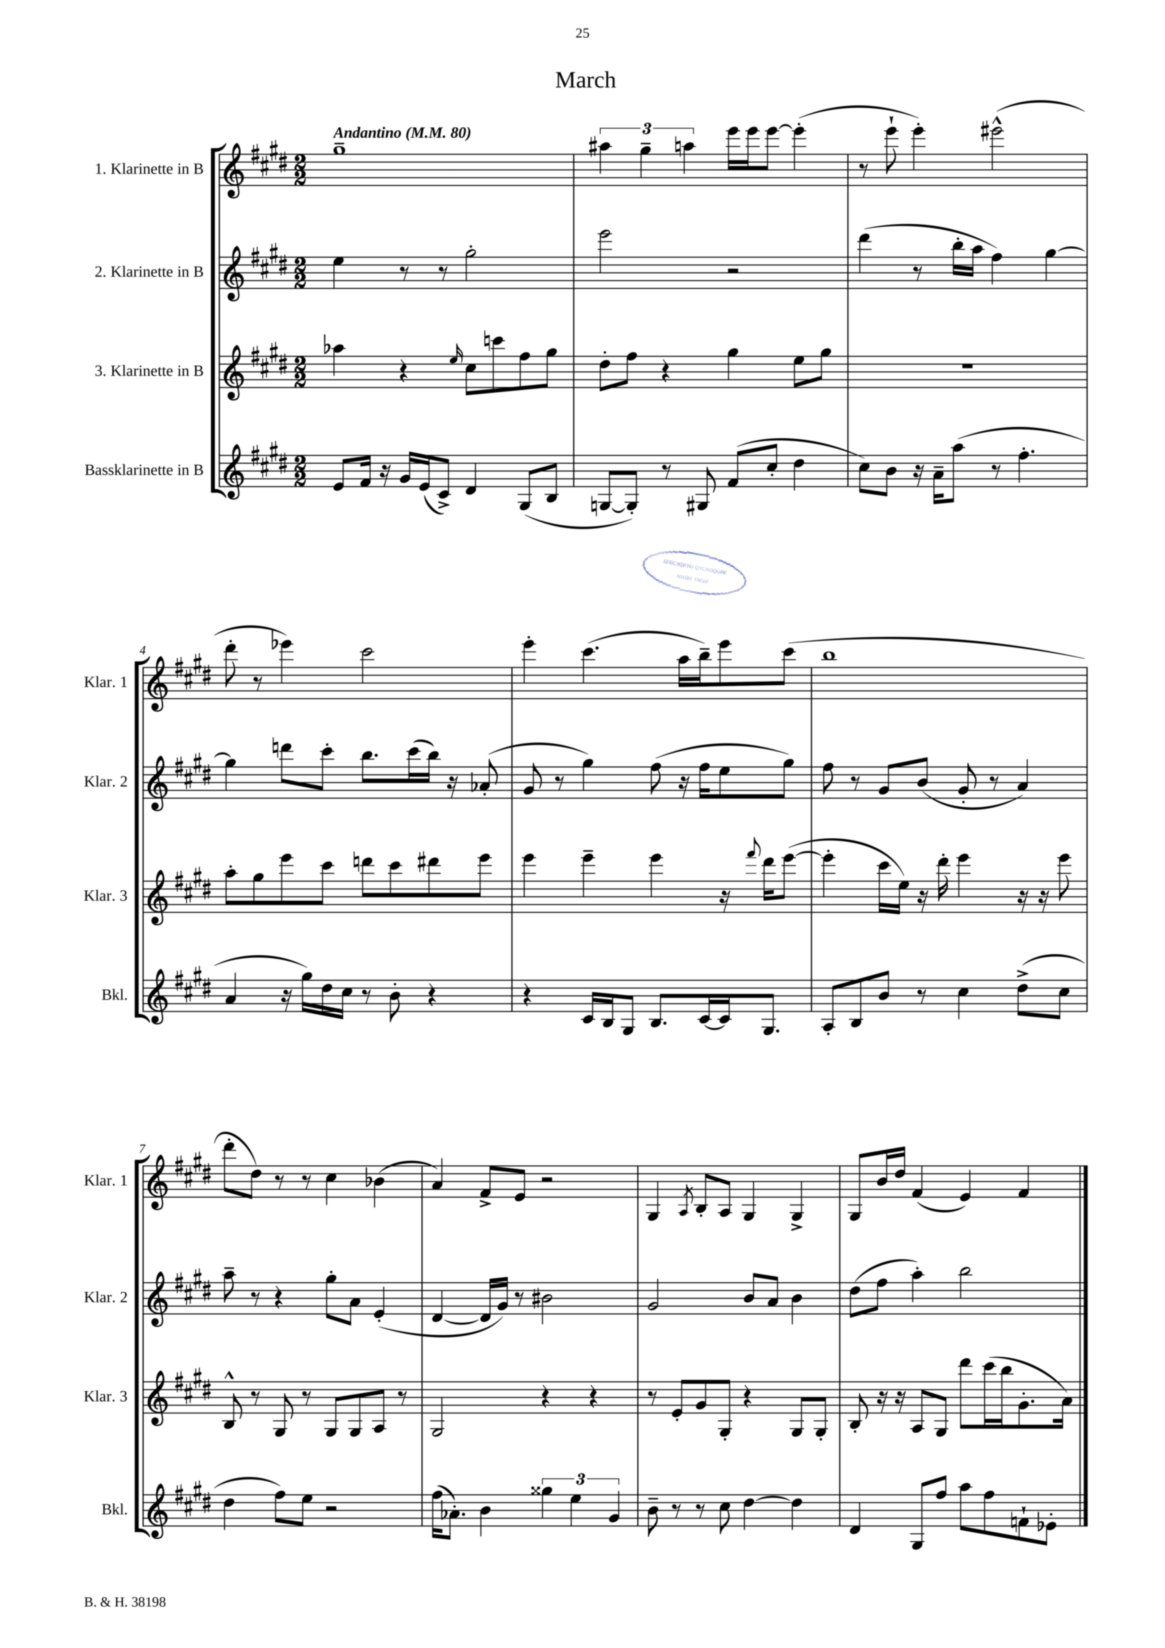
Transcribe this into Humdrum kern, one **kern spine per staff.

**kern	**kern	**kern	**kern
*part4	*part3	*part2	*part1
*staff4	*staff3	*staff2	*staff1
*I"Bassklarinette in B	*I"3. Klarinette in B	*I"2. Klarinette in B	*I"1. Klarinette in B
*I'Bkl.	*I'Klar. 3	*I'Klar. 2	*I'Klar. 1
*clefG2	*clefG2	*clefG2	*clefG2
*k[f#c#g#d#]	*k[f#c#g#d#]	*k[f#c#g#d#]	*k[f#c#g#d#]
*M2/2	*M2/2	*M2/2	*M2/2
*MM80	*MM80	*MM80	*MM80
=1	=1	=1	=1
!	!	!	!LO:TX:a:B:t=Andantino
8e/L	4aa-X\	4ee\	1gg#~
16f#/Jk	.	.	.
16r	.	.	.
16g#/LL	4r	8r	.
(16e/J	.	.	.
8c#^/J)	.	8r	.
.	16qqee/	.	.
4d#/	8cc#\L	2gg#'\	.
.	8cccn\	.	.
(8G#/L	8ff#\	.	.
8B/J	8gg#\J	.	.
=2	=2	=2	=2
[8Gn/L	8dd#'\L	2eee\	6aa#X\
8G'/J])	8ff#\J	.	.
.	.	.	6gg#~\
8r	4r	.	.
.	.	.	6aan\
8G#X/	.	.	.
(8f#/L	4gg#\	2r	16eee\LL
.	.	.	16eee\J
8cc#'/J	.	.	[8eee\J
4dd#\	8ee\L	.	(4eee'\]
.	8gg#\J	.	.
=3	=3	=3	=3
8cc#\L)	1r	(4ddd#\	8r
8b\J	.	.	8eee`\
16r	.	8r	4eee'\)
16a~\KL	.	.	.
(8aa\J	.	16bb'\LL	.
.	.	16aa\JJ	.
8r	.	4ff#\)	(2eee#X^^\
4.ff#'\	.	.	.
.	.	[4gg#\	.
!!LO:LB:g=z
=4	=4	=4	=4
4a/	8aa'\L	4gg#\]	8ddd#'\
.	8gg#\	.	8r
16r	8eee\	8dddn\L	4eee-X\)
16gg#\LL)	.	.	.
16dd#\	8ccc#\J	8ccc#'\J	.
16cc#\JJ	.	.	.
8r	8dddn\L	8.bb\L	2ccc#\
8b'\	8ccc#\	.	.
.	.	(16ccc#\L	.
4r	8ddd#X\	16bb\JJ)	.
.	.	16r	.
.	8eee\J	(8a-X'/	.
=5	=5	=5	=5
4r	4eee\	8g#/	4eee'\
.	.	8r	.
16c#/LL	4eee~\	4gg#\)	(4.ccc#\
16B/J	.	.	.
8G#/J	.	.	.
8.B/L	4eee\	(8ff#\	.
.	.	16r	16aa\LL
[16c#/L	.	16ff#\KL	16bb~\J)
16c#/J]	16r	8ee\	8eee\
.	8qqfff#/	.	.
8.G#/J	16ddd#\KL	.	.
.	([8eee\J	8gg#\J)	(8ccc#\J
=6	=6	=6	=6
8A'/L	4eee'\]	8ff#\	1bb
8B/	.	8r	.
8b/J	16ccc#\LL	8g#/L	.
.	16ee\JJ)	.	.
8r	16r	(8b/J	.
.	16ddd#'\	.	.
4cc#\	4eee\	8g#'/	.
.	.	8r	.
(8dd#^\L	16r	4a/)	.
.	16r	.	.
8cc#\J	8eee\	.	.
!!LO:LB:g=z
=7	=7	=7	=7
4dd#\	8B^^/	8aa~\	8ddd#'\L
.	8r	8r	8dd#\J)
8ff#\L)	8G#/	4r	8r
8ee\J	8r	.	8r
2r	8G#/L	8gg#'\L	4cc#\
.	8G#/	8a\J	.
.	8A/J	(4e'/	(4b-X\
.	8r	.	.
=8	=8	=8	=8
(16ff#\KL	2G#/	[4d#/	4a/)
8.a-X'\J)	.	.	.
4b\	.	16d#/LL]	8f#^/L
.	.	16g#/JJ)	.
.	.	8r	8e/J
6gg##X\	4r	2b#X\	2r
6ee\	.	.	.
.	4r	.	.
6g#/	.	.	.
=9	=9	=9	=9
8b~\	8r	2g#/	4G#/
8r	8e'/L	.	.
.	.	.	8qA/
8r	8g#/	.	8B'/L
8cc#\	8G#'/J	.	8A/J
[4dd#\	4r	8b/L	4G#/
.	.	8a/J	.
4dd#\]	8G#/L	4b\	4G#^/
.	8G#'/J	.	.
=10	=10	=10	=10
4d#/	8B'/	(8dd#\L	8G#/L
.	16r	8ff#\J	16b/L
.	16r	.	16dd#/JJ
8G#/L	8A/L	4aa'\)	(4f#/
8ff#/J	8G#/J	.	.
8aa\L	8ddd#\L	2bb\	4e/)
8ff#\	(16ccc#\L	.	.
.	16bb\J	.	.
8fn`\	8.g#'\	.	4f#/
8e-X'\J	.	.	.
.	16a\Jk)	.	.
==	==	==	==
*-	*-	*-	*-
